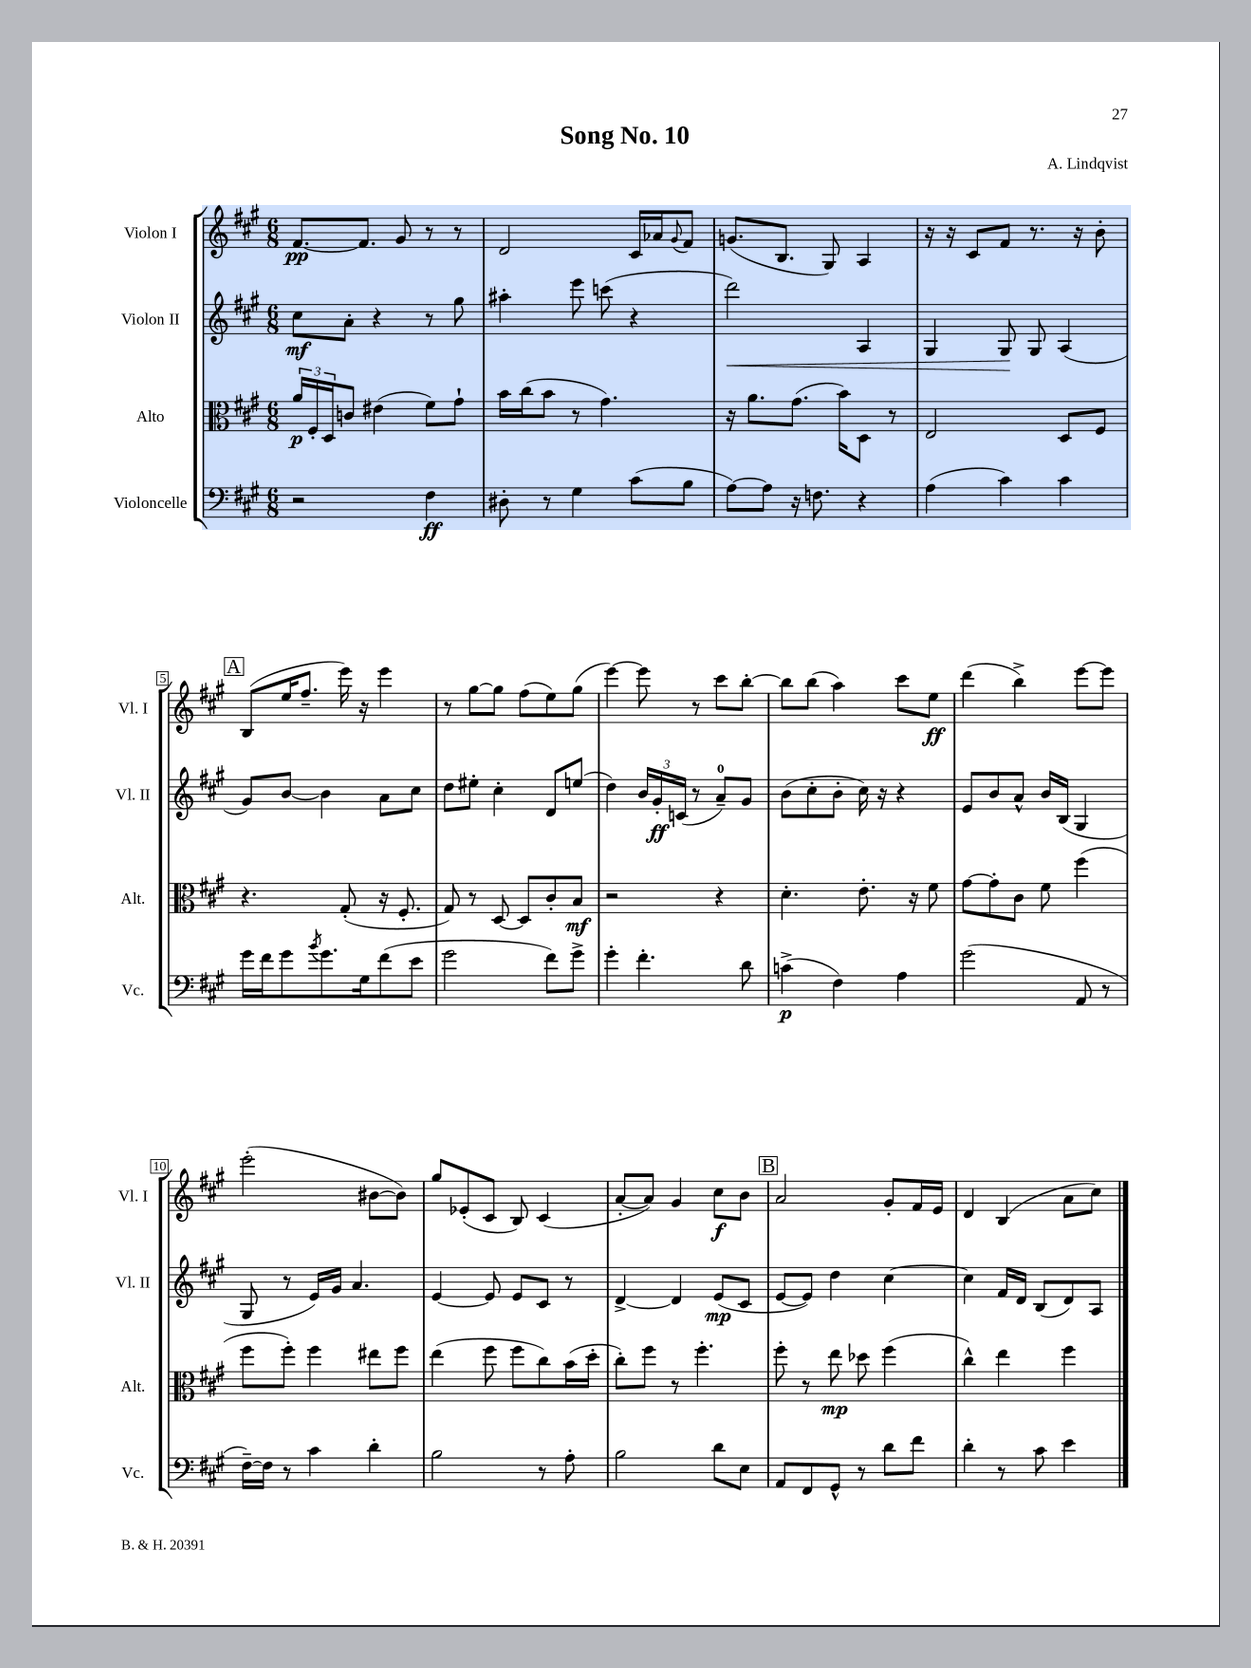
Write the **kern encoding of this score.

**kern	**kern	**kern	**kern
*staff4	*staff3	*staff2	*staff1
*clefF4	*clefC3	*clefG2	*clefG2
*k[f#c#g#]	*k[f#c#g#]	*k[f#c#g#]	*k[f#c#g#]
*M6/8	*M6/8	*M6/8	*M6/8
2r	24a	8cc#	[8.f#
.	24F#'	.	.
.	24D	.	.
.	8c	8a'	.
.	.	.	8.f#]
.	(4e#	4r	.
.	.	.	8g#
4F#	8f#)	8r	8r
.	8g#`	8gg#	8r
=	=	=	=
8D#'	16b	4aa#'	2d
.	(16cc#	.	.
8r	8b	.	.
4G#	8r	8eee	.
.	4.g#)	(8ccc	.
(8c#	.	4r	16c#
.	.	.	16a-
.	.	.	8qqg#
8B	.	.	8f#
=	=	=	=
[8A)	16r	2ddd)	(8.g
.	8.a	.	.
8A]	.	.	.
.	.	.	8.B
16r	(8.g#	.	.
8.F	.	.	.
.	.	.	8G#)
.	16b)	.	.
4r	8D	4A	4A
.	8r	.	.
=	=	=	=
(4A	2E	4G#	16r
.	.	.	16r
.	.	.	8c#
4c#)	.	8G#	8f#
.	.	8G#	8.r
4c#	8D	(4A	.
.	.	.	16r
.	8F#	.	8b'
=	=	=	=
16g#	4.r	8g#)	(8B
16f#	.	.	.
8g#	.	[8b	16ee
.	.	.	8.ff#~
8qb	.	.	.
8.g#	.	4b]	.
.	(8G#'	.	16eee)
16G#	.	.	16r
(8f#	16r	8a	4eee
.	8.F#'	.	.
8e	.	8cc#	.
=	=	=	=
2g#	8G#)	8dd	8r
.	8r	8ee#'	[8gg#
.	[8D	4cc#'	8gg#]
.	8D]	.	(8ff#
8f#)	8c#'	8d	8ee)
8g#^	8B	(8ee	(8gg#
=	=	=	=
4g#'	2r	4dd)	[4eee)
4.f#'	.	24b	8eee]
.	.	24g#'	.
.	.	(24c	.
.	.	8r	8r
.	4r	8a~)	8ccc#
8d	.	8g#	[8bb'
=	=	=	=
(4c^	4.d'	(8b	8bb]
.	.	8cc#'	(8bb
4F#)	.	8b'	4aa)
.	8.e'	16cc#)	.
.	.	16r	.
4A	.	4r	8ccc#
.	16r	.	.
.	8f#	.	8ee
=	=	=	=
(2g#	[8g#	8e	(4ddd
.	8g#']	8b	.
.	8c#	8a^^	4bb^)
.	8f#	16b	.
.	.	(16B	.
8AA	(4ff#	4G#	[8eee
8r	.	.	8eee]
=	=	=	=
[16F#~)	8ff#	8G#	(2eee'
16F#]	.	.	.
8r	8ff#')	8r	.
4c#	4ff#	16e)	.
.	.	16g#	.
.	.	4.a	.
4d'	8ee#	.	[8b#
.	8ff#	.	8b#])
=	=	=	=
2B	(4ee	[4e	8gg#
.	.	.	(8e-'
.	8ff#	8e]	8c#
.	8ff#	8e	8B)
8r	8cc#)	8c#	(4c#
8A'	(16b	8r	.
.	16dd'	.	.
=	=	=	=
2B	8cc#')	[4d^	[8a'
.	8ff#	.	8a])
.	8r	4d]	4g#
.	4.ff#'	.	.
8d	.	(8e	8cc#
8E	.	8c#	8b
=	=	=	=
8AA	8ff#'	[8e	2a
8FF#	8r	8e])	.
8GG#^^	8ee	4dd	.
8r	8dd-	.	.
8d	(4ff#	[4cc#	8g#'
8f#	.	.	16f#
.	.	.	16e
=	=	=	=
4d'	4cc#^^)	4cc#]	4d
8r	4ee	16f#	(4B
.	.	16d	.
8c#	.	(8B	.
4e	4ff#	8d)	8a
.	.	8A	8cc#)
==	==	==	==
*-	*-	*-	*-
